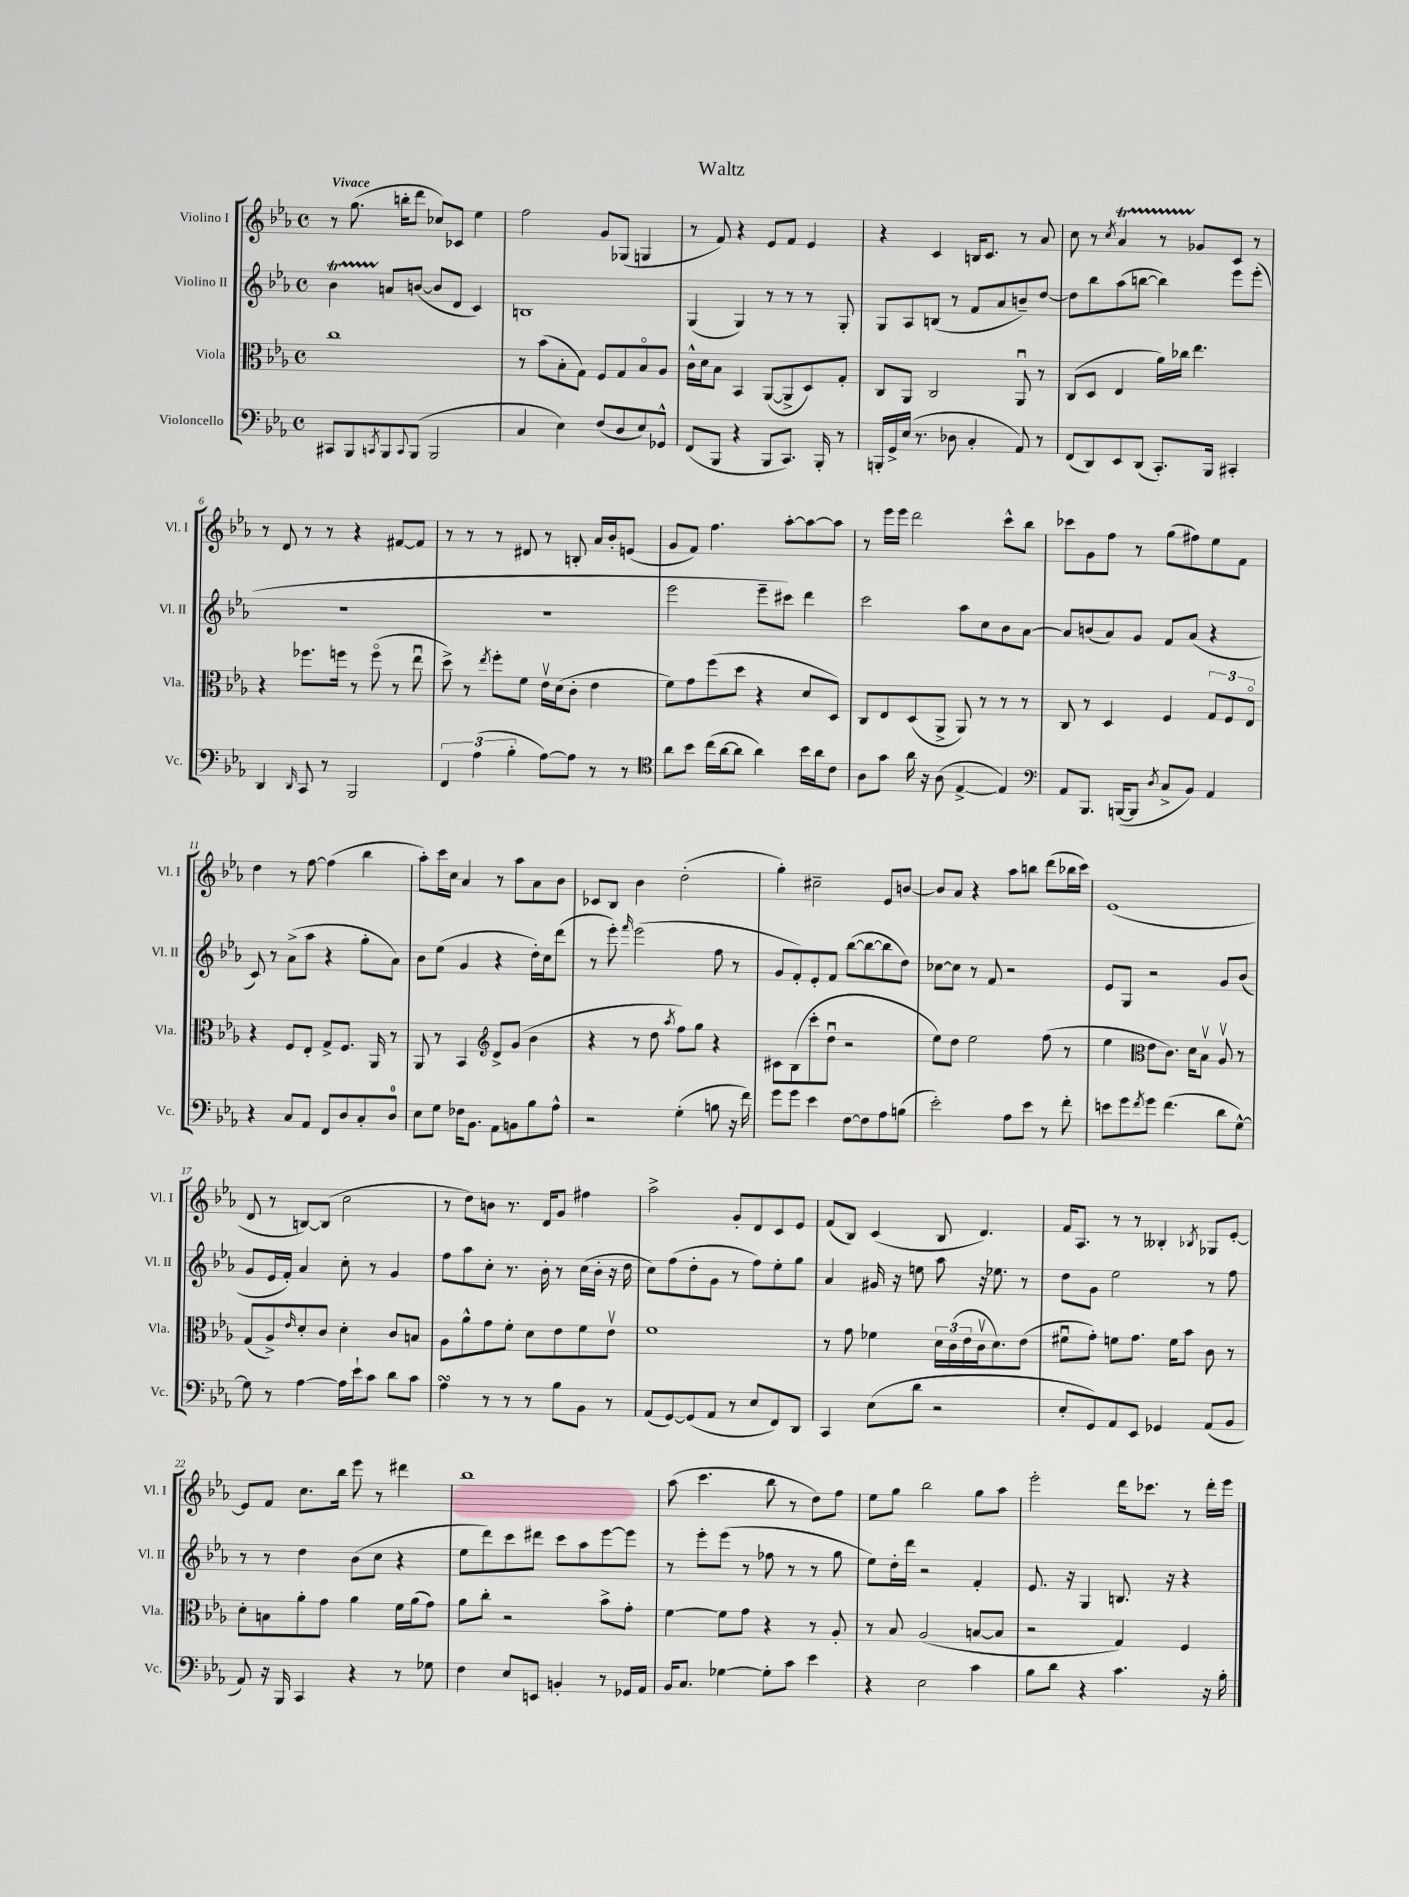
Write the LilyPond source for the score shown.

\header { title = "Waltz" }
<<
\new StaffGroup <<
\new Staff = "s0" \with { instrumentName = "Violino I" shortInstrumentName = "Vl. I" } {
    \clef treble \key ees \major \defaultTimeSignature \time 4/4 \tempo "Vivace"
    r8 g''8.( b''16-. d'''8 ces''8) ces'8 ees''4 |
    f''2 g'8 ges8( g4 |
    r8 f'8) r4 ees'8 f'8 ees'4 |
    r4 c'4 b16 c'8. r8 aes'8 |
    c''8 r8 \acciaccatura { c''8 } aes'4\startTrillSpan r8 ges'8\stopTrillSpan c'8 r8 |
    r8 d'8 r8 r8 r4 fis'8~ fis'8 |
    r8 r8 r8 dis'8 r8 b8-. aes'16 bes'16-. e'8( |
    g'8 f'8) f''4. aes''8~-. aes''8~ aes''8 |
    r8 ees'''16 ees'''16 d'''2 c'''8-^ bes''8 |
    ces'''8 g'8 f''8 r8 g''8( fis''8) ees''8 f'8 |
    d''4 r8 f''8~ f''4( bes''4 |
    aes''8-.) c'''16 c''16 aes'4 r8 aes''8 aes'8 bes'8 |
    ces'8 bes8 bes'4 d''2-.( |
    g''4-.) cis''2-- ees'8 b'8~ |
    b'8 aes'8 r4 aes''8 b''8 d'''8( bes''16 c'''16) |
    ees'1( |
    d'8 r8 b8~) b8( c''2 |
    r8 d''8) b'8 r8. d'16 g'8 fis''4 |
    aes''2-> g'8-. d'8 c'8 ees'8 |
    f'8( bes8) c'4( bes8 d'4.) |
    f'16 aes8. r8 r8 beses4-. \acciaccatura { bes8 } ges8 ees'8~-. |
    ees'8 f'8 c''8. bes''16 ees'''8 r8 dis'''4 |
    bes''1 |
    aes''8( c'''4. bes''8 r8 d''8) f''8 |
    ees''8 g''8 bes''2 g''8 aes''8 |
    ees'''2-. d'''16 ces'''8. r8 d'''16-. ees'''16 \bar "|." |
}
\new Staff = "s1" \with { instrumentName = "Violino II" shortInstrumentName = "Vl. II" } {
    \clef treble \key ees \major \defaultTimeSignature \time 4/4
    bes'4\startTrillSpan a'8\stopTrillSpan b'8~( b'8 d'8 c'4) |
    b1 |
    g4( g4) r8 r8 r8 g8-. |
    g8 aes8 b8( r8 f'8 aes'8 b'8--) d''8~ |
    d''8 bes''8 aes''8( b''8~ b''4) ees'''8 ees'''8-.( |
    r1 |
    r1 |
    ees'''2 ees'''8-- cis'''8) d'''4 |
    c'''2 aes''8 c''8 bes'8 aes'8~ |
    aes'8 b'8( aes'8) g'8 f'8 aes'8( r4 |
    c'8) r8 aes'8->( aes''8 r4 g''8-. aes'8) |
    bes'8 ees''8( g'4 r4 d''16-.) c''16 d'''8( |
    r8 ees'''8-.) \grace { f'''16 } ees'''2( f''8 r8 |
    g'8 f'8-.) ees'8-. f'8 bes''8~( bes''8~ bes''8 d''8) |
    ces''8~ ces''8 r8 f'8 r2 |
    ees'8 g8 r2 g'8 bes'8( |
    g'8 ees'16 f'16-.) aes'4 c''8-. r8 g'4 |
    f''8 aes''8 c''8-. r8. bes'16-. r8 c''16( bes'16-. r16 d''16 |
    c''8) f''8( d''8-. g'8 r8 f''8) ees''8-. g''8 |
    aes'4 gis'16 r16 e''8 aes''8 r16 ees''8. r8 |
    d''8 g'8 ees''2 r8 f''8 |
    r8 r8 d''4 bes'8( c''8 r4 |
    ees''8 d'''8) c'''8 dis'''8 c'''8 aes''8 ees'''8~ ees'''8 |
    r8 ees'''8-. ees'''8( r8 fes''8 r8 r8 g''8 |
    ees''8) d''16-. d'''16 r2 f'4-. |
    ees'8. r16 g4 b8. r16 r4 \bar "|." |
}
\new Staff = "s2" \with { instrumentName = "Viola" shortInstrumentName = "Vla." } {
    \clef alto \key ees \major \defaultTimeSignature \time 4/4
    c''1 |
    r8 bes'8( bes8-. g8) f8 g8 bes8\flageolet aes8 |
    c'16-^ d'16 bes8 bes,4 aes,8~( aes,8-> d8) g8-. |
    c8 aes,8 c2 aes,8\downbow r8 |
    c8( d8 ees4 aes'16) ces''16 ees''4. |
    r4 fes''8. f''16 r8 f''8\flageolet( r8 ees''8\downbow |
    d''8->) r8 \acciaccatura { ees''8 } f''8-. f'8 ees'16\upbow d'16( c'8-. ees'4 |
    f'8) g'8 f''8( d''8 r4 d'8 d8) |
    c8 ees8 d8( aes,8-> aes,8) r8 r8 r8 |
    c8 r8 d4 f4 \tuplet 3/2 { g8 f8 ees8\flageolet } |
    r4 f8 ees8-. g8-> f8. aes,16 r8 |
    aes,8 r8 bes,4 \clef treble d'8-> g'8( bes'4 |
    r4 r8 d''8 \acciaccatura { aes''8 } f''8) g''8 r4 |
    cis'8 bes8( c'''8-. d''8\downbow r2 |
    ees''8) d''8 ees''2 f''8( r8 |
    ees''4 \clef alto ees'8 c'8.) d'16 bes8\upbow aes8\upbow r8 |
    g8( aes8->) \grace { ees'16 } d'8-. c'8 d'4-. c'8 b8 |
    aes8 aes'8-^ g'8 f'8-. d'8 ees'8 f'8 ees'8\upbow |
    f'1 |
    r8 g'8 fes'4 \tuplet 3/2 { d'16 c'16( ees'16 } c'16\upbow d'8.) ees'8( |
    fis'8\downbow g'8-.) f'8 g'8. f'16 bes'8 c'8 r8 |
    d'8-. b8 aes'8-. g'8 aes'4 f'16 aes'16( g'8) |
    aes'8 c''8-. r2 bes'8-> g'8-. |
    f'4~ f'8 g'8 r4 r8 aes8-. |
    r8 bes8 aes2( b8~ b8 |
    r2 g4) f4 \bar "|." |
}
\new Staff = "s3" \with { instrumentName = "Violoncello" shortInstrumentName = "Vc." } {
    \clef bass \key ees \major \defaultTimeSignature \time 4/4
    cis,8 bes,,8 \acciaccatura { c,8 } bes,,8 \appoggiatura { c,8 } bes,,8( bes,,2 |
    c4 ees4) f8( d8 ees8) ges,8-^ |
    f,8( bes,,8 r4 bes,,8 c,8.) bes,,16-. r8 |
    b,,16-. g,16-> ees16( r8. des8 c4-. aes,8) r8 |
    f,8( d,8) ees,8 d,8( c,8.-.) bes,,16 cis,4-. |
    d,4 \grace { d,16 } c,8 r8 bes,,2 |
    \tuplet 3/2 { f,4 aes4( bes4-. } aes8~) aes8 r8 r8 |
    \clef tenor aes'8 bes'8 c''16( aes'16~ aes'8 aes'4) bes'16 aes'16 c'8 |
    aes8 g'8 aes'16 r16 aes8( ees4~-> ees4) |
    \clef bass aes,8 bes,,8. b,,16~( b,,8 \acciaccatura { d8 } c8-> bes,8) aes,4 |
    r4 c8 aes,8 f,8 d8 c8-. d8-0 |
    ees8 g8 fes16 bes,8. aes,8 b,8 bes8 aes8-^ |
    r2 g4-.( b8 r16 f'16) |
    g'8 g'8 ees'4 f8~ f8 aes8 b8( |
    ees'2-.) aes8 ees'8 r8 f'8-. |
    e'8 g'8 \acciaccatura { f'8 } g'8 f'4.( d'8 g8~-^) |
    g8 r8 aes4~ aes16 ees'16-! c'8 d'8 c'8 |
    aes4\turn r8 r8 r8 bes8 bes,8 r8 |
    aes,8( g,8~) g,8( aes,8 r8 ees8 f,8) d,8 |
    c,4 ees8( d'8 r2 |
    ees8-. g,8) aes,8 ees,8 ges,4 aes,8( bes,8 |
    aes,8) r16 bes,,16 c,4 r4 r8 ges8 |
    f4 ees8 e,8 b,4-. r8 ges,16 aes,16 |
    bes,16 c8. ges4~ ges8-. c'8 ees'4 |
    r4 ees2 c'4 |
    bes8 d'8 r4 c'4. r16 bes16-. \bar "|." |
}
>>
>>
